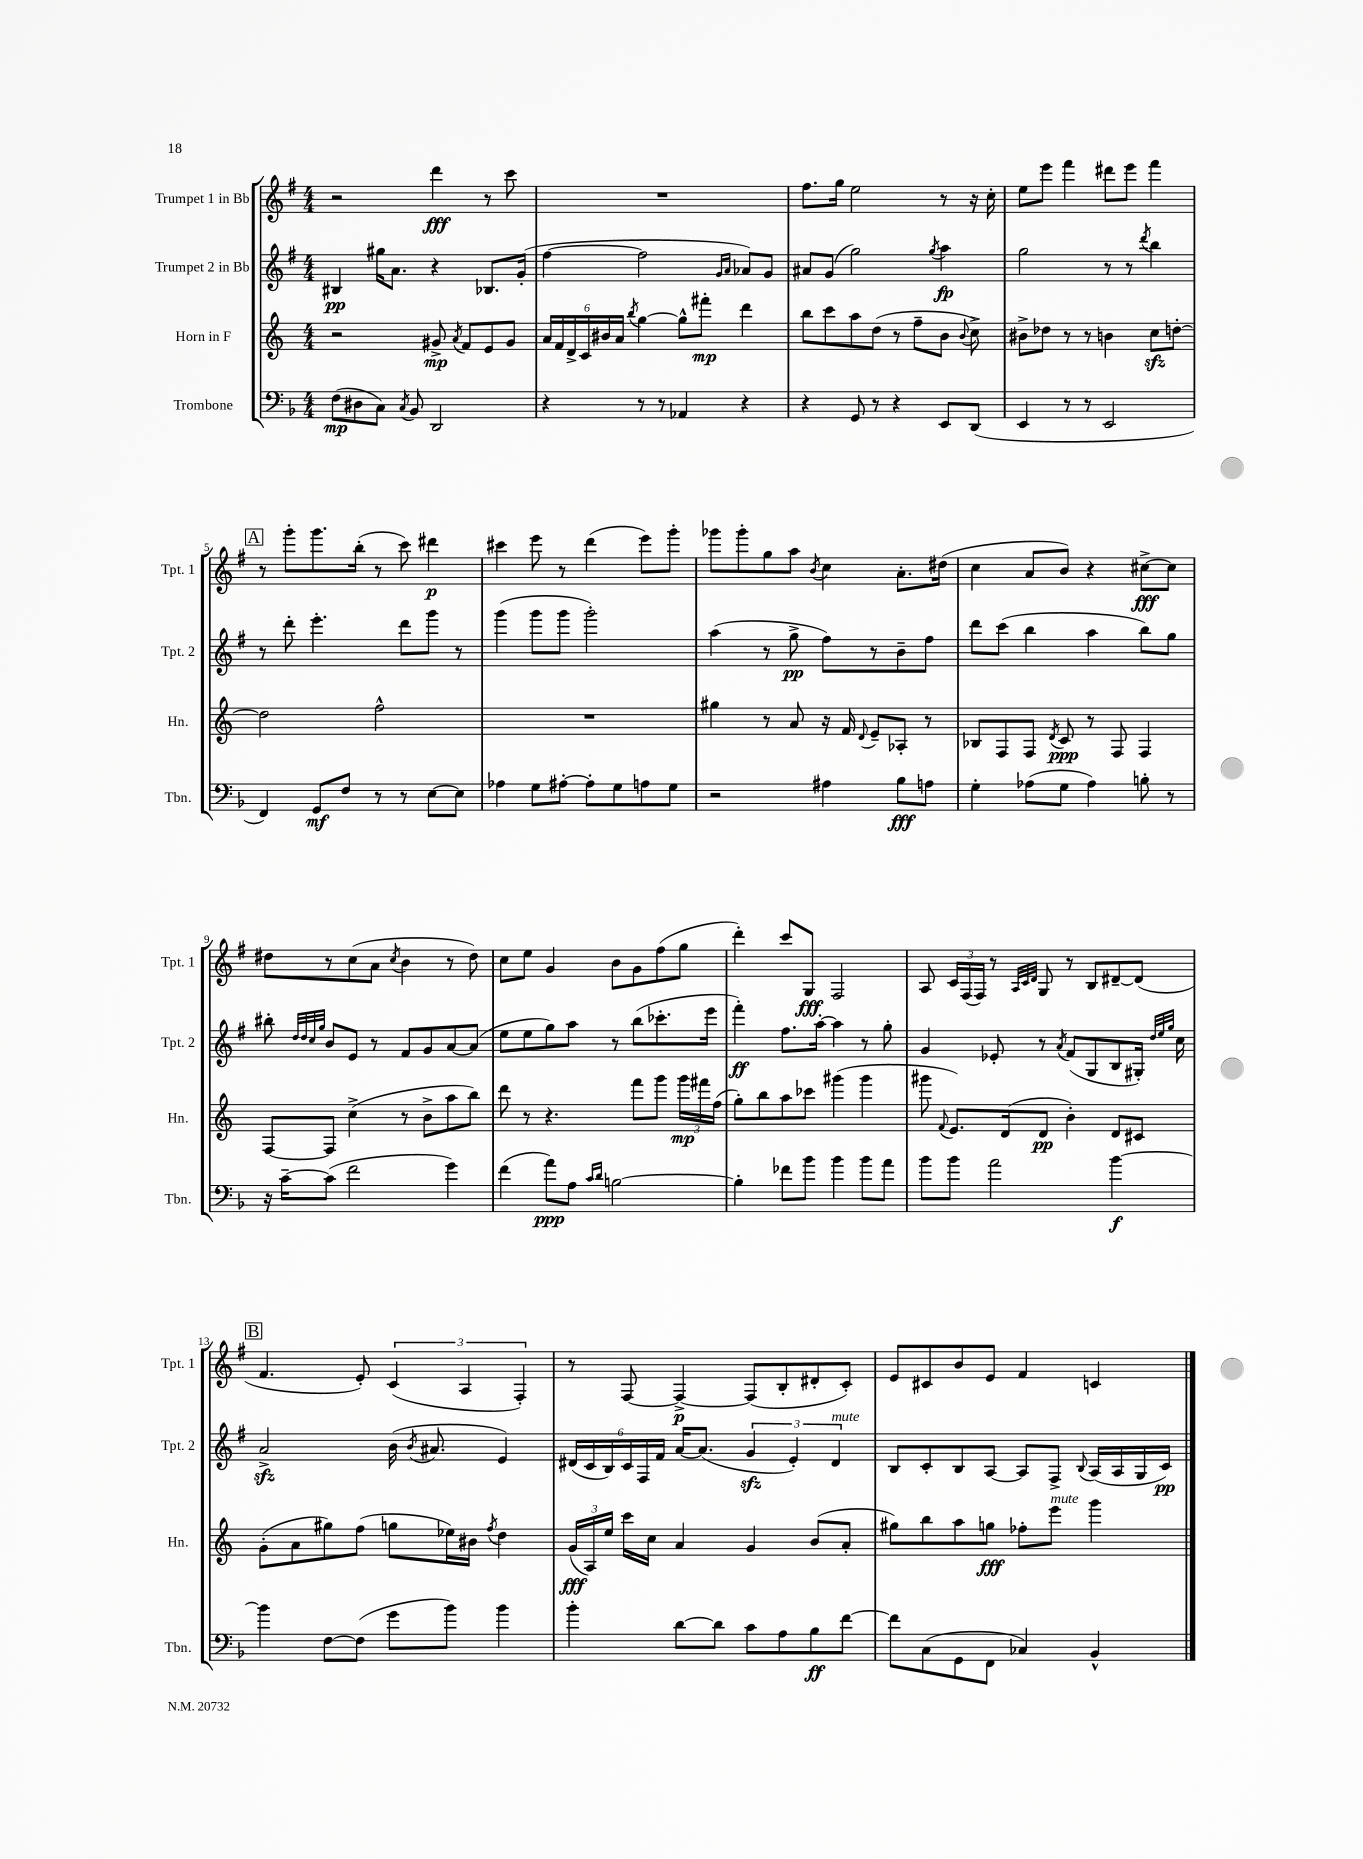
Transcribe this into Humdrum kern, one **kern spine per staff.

**kern	**kern	**kern	**kern
*staff4	*staff3	*staff2	*staff1
*clefF4	*clefG2	*clefG2	*clefG2
*k[b-]	*k[]	*k[f#]	*k[f#]
*M4/4	*M4/4	*M4/4	*M4/4
(8F	2r	4B#	2r
8D#	.	.	.
8C)	.	16gg#	.
.	.	8.a	.
8qC	.	.	.
8BB-	.	.	.
2DD	8g#^	4r	4ddd
.	8qa	.	.
.	8f	.	.
.	8e	8.B-	8r
.	8g#	.	8ccc
.	.	(16g'	.
=	=	=	=
4r	24a	[4ff#	1r
.	24f	.	.
.	24d^	.	.
.	24c	.	.
.	24b#	.	.
.	24a	.	.
.	8qbb	.	.
8r	[4gg	2ff#]	.
8r	.	.	.
4AA-	8gg^^]	.	.
.	8fff#'	.	.
.	.	16qqg	.
.	.	16qqa	.
4r	4ddd	8a-)	.
.	.	8g	.
=	=	=	=
4r	8bb	8a#	8.ff#
.	8ccc	(8g	.
.	.	.	16gg
8GG	8aa	2gg)	2ee
8r	(8dd	.	.
4r	8r	.	.
.	8ff~	.	.
.	.	8qgg	.
8EE	8b	4aa	8r
.	8qqb	.	.
(8DD	8cc^)	.	16r
.	.	.	16cc'
=	=	=	=
4EE	8b#^	2gg	8ee
.	8dd-	.	8eee
8r	8r	.	4fff#
8r	8r	.	.
2EE	4b	8r	8ddd#
.	.	8r	8eee
.	.	8qddd	.
.	8cc	4bb	4fff#
.	[8dd'	.	.
=	=	=	=
4FF)	2dd]	8r	8r
.	.	8ddd'	8ggg'
8GG	.	4.eee'	8.ggg
8F	.	.	.
.	.	.	(16bb'
8r	2ff^^	.	8r
8r	.	8ddd	8ccc)
[8E	.	8ggg	4ddd#
8E]	.	8r	.
=	=	=	=
4A-	1r	(4ggg	4ccc#
8G	.	8ggg	8eee
[8A#'	.	8ggg	8r
8A#']	.	2ggg')	(4ddd
8G	.	.	.
8A	.	.	8eee)
8G	.	.	8ggg'
=	=	=	=
2r	4gg#	(4aa	8ggg-
.	.	.	8ggg-'
.	8r	8r	8gg
.	8a	8gg^	8aa
.	.	.	8qb
4A#	16r	8ff#)	4cc
.	16f	.	.
.	8qqd	.	.
.	8e~	8r	.
8B-	8A-'	8b~	8.a'
8A	8r	8ff#	.
.	.	.	(16dd#
=	=	=	=
4G'	8B-	8ddd	4cc
.	8F	(8ccc	.
(8A-	8F	4bb	8a
.	8qd	.	.
8G	8c	.	8b)
4A-)	8r	4aa	4r
.	8F	.	.
8B'	4F	8bb)	[8cc#^
8r	.	8gg	8cc#]
=	=	=	=
16r	[8F	8bb#'	8dd#
[16c~	.	.	.
.	.	32qqdd	.
.	.	32qqdd	.
.	.	32qqcc	.
.	.	32qqgg	.
(8c]	8F]	8b	8r
2f	(4cc^	8e	(8cc
.	.	8r	8a
.	.	.	8qcc
.	8r	8f#	4b
.	8b^	8g	.
4g)	8aa	[8a	8r
.	8bb)	(8a]	8dd#)
=	=	=	=
(4f	8ddd	8ee	8cc
.	8r	8ee	8ee
8a)	4.r	8gg)	4g
8A	.	8aa	.
16qqc	.	.	.
16qqd	.	.	.
[2B	.	8r	8b
.	8fff	(8bb	8g
.	8ggg	8.ccc-'	(8ff#
.	24ggg	.	8gg
.	24fff#	.	.
.	.	16eee	.
.	(24ff	.	.
=	=	=	=
4B']	8gg')	4fff#')	4ddd')
.	8bb	.	.
8f-	8aa	8.ff#	8ccc
8b-	8ccc-	.	8G
.	.	[16aa'	.
4b-	(4ggg#	4aa]	2F#
8b-	4ggg#	8r	.
8a	.	8gg'	.
=	=	=	=
8b-	8ggg#	4g	8A
.	8qqf	.	.
8b-	8.e)	.	24c
.	.	.	(24F#
.	.	.	24F#)
2a	.	8e-'	8r
.	(16d	.	.
.	.	.	32qqA
.	.	.	32qqc
.	.	.	32qqd
.	8d	8r	8G
.	.	8qa	.
.	4b')	(8f#	8r
.	.	8G	8B
[4b-	8d	8B	[8d#~
.	8c#	16G#')	(8d#]
.	.	32qqdd	.
.	.	32qqee	.
.	.	32qqgg	.
.	.	16cc	.
=	=	=	=
4b-]	(8g'	2a^	4.f#
.	8a	.	.
[8F	8gg#)	.	.
(8F]	(8ff	.	8e')
8g	8gg	(16b	(6c
.	.	8qb	.
.	.	8.a#	.
8b-)	16ee-)	.	.
.	.	.	6A
.	16b#	.	.
.	8qff	.	.
4b-	4dd	4e)	.
.	.	.	6F#')
=	=	=	=
4b-'	(24g	(24d#	8r
.	24A)	24c	.
.	24ee	24B)	.
.	16ccc	24c	[8F#
.	.	24F#	.
.	16cc	.	.
.	.	24f#	.
[8d	4a	[16a	4F#^_
.	.	(8.a]	.
8d]	.	.	.
8c	4g	6g	(8F#]
8A	.	.	8B'
.	.	6e')	.
8B-	(8b	.	8d#'
.	.	6d#	.
[8f	8a'	.	8c')
=	=	=	=
8f]	8gg#)	8B	8e
(8C	8bb	8c'	8c#
8GG	8aa	8B	8b
8FF	8gg	[8A	8e
4C-)	8ff-'	8A]	4f#
.	8eee	8F#^	.
.	.	8qqB	.
4BB-^^	4ggg	(16A	4c
.	.	16A	.
.	.	16G	.
.	.	16c)	.
==	==	==	==
*-	*-	*-	*-
